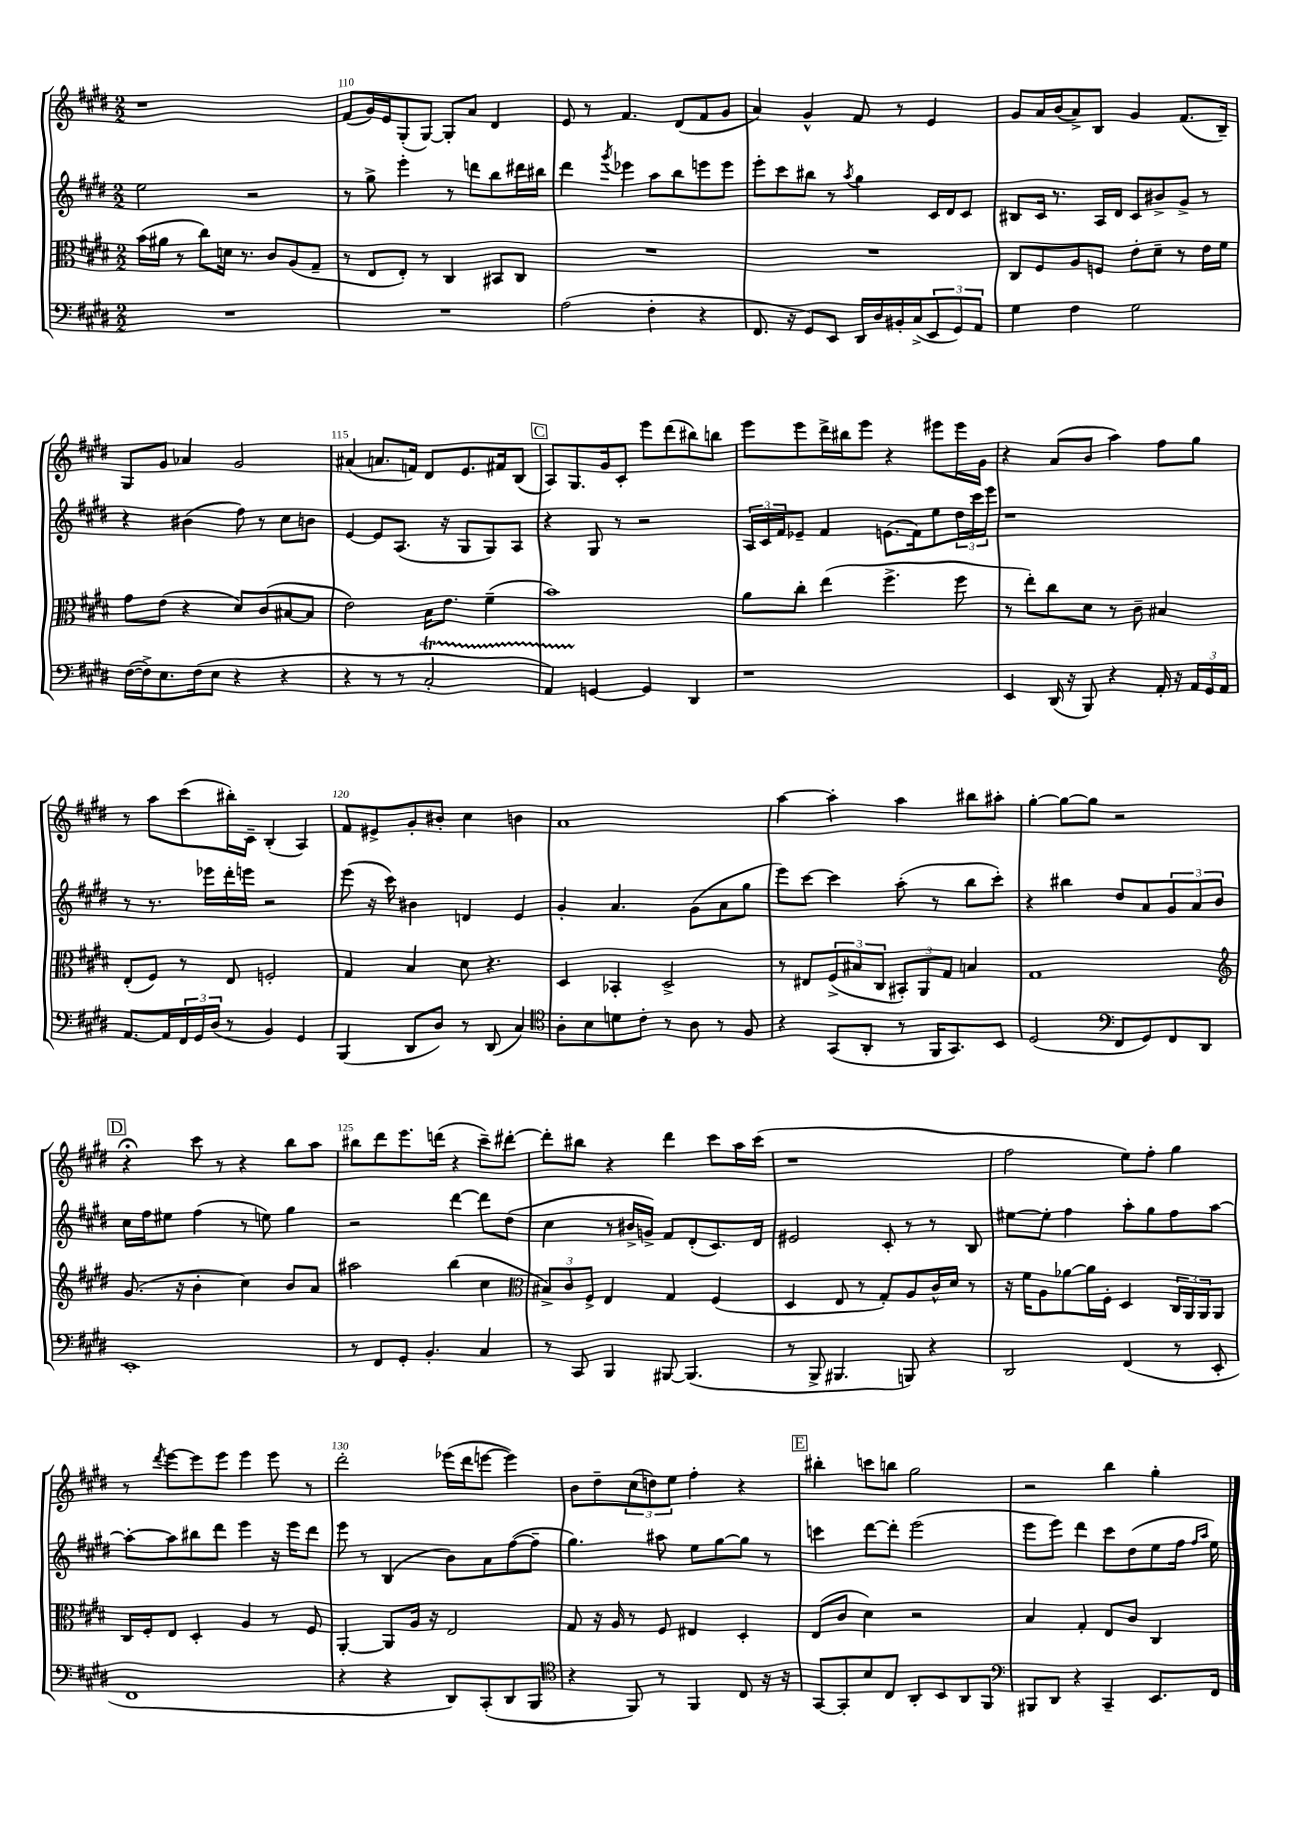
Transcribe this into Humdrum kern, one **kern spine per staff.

**kern	**kern	**kern	**kern
*staff4	*staff3	*staff2	*staff1
*clefF4	*clefC3	*clefG2	*clefG2
*k[f#c#g#d#]	*k[f#c#g#d#]	*k[f#c#g#d#]	*k[f#c#g#d#]
*M2/2	*M2/2	*M2/2	*M2/2
1r	(16b	2ee	1r
.	16a#	.	.
.	8r	.	.
.	8cc#)	.	.
.	16d	.	.
.	8.r	.	.
.	.	2r	.
.	8c#	.	.
.	(8A	.	.
.	8G#~	.	.
=	=	=	=
1r	8r	8r	(8f#
.	8E	8gg#^	16g#)
.	.	.	16e
.	8E')	4eee'	(8G#'
.	8r	.	[8G#)
.	4C#	8r	8G#']
.	.	8ddd	8a
.	8BB#	8bb	4d#
.	8C#	16ddd#	.
.	.	16bb#	.
=	=	=	=
(2A	1r	4ddd#	8e
.	.	.	8r
.	.	8qggg#	.
.	.	4eee-	4.f#
4F#'	.	8aa	.
.	.	8bb	(8d#
4r	.	8eee	8f#
.	.	8eee	8g#
=	=	=	=
8.FF#	1r	8eee'	4a)
.	.	8ccc#	.
16r	.	.	.
8GG#)	.	8bb#	4g#^^
8EE	.	8r	.
.	.	8qaa	.
16DD#	.	4gg#	8f#
16D#	.	.	.
16BB#'	.	.	8r
(16C#^	.	.	.
12EE	.	16c#	4e
.	.	16d#	.
12GG#)	.	.	.
.	.	8c#	.
12AA	.	.	.
=	=	=	=
4G#	8C#	8B#	8g#
.	8F#	16c#	16a
.	.	8.r	(16b
4F#	8A	.	8a^)
.	8F	16A	8B
.	.	16d#	.
2G#	8e'	8c#	4g#
.	8d#~	8b#^	.
.	8r	8g#^	(8.f#
.	16e	8r	.
.	16f#	.	16B~)
=	=	=	=
([16F#	8g#	4r	8G#
16F#^])	.	.	.
8.E	(8e	.	8g#
.	4r	(4b#	4a-
(16F#	.	.	.
8E	.	.	.
4r	8d#)	8ff#)	2g#
.	(8c#	8r	.
4r	[8B#	8cc#	.
.	8B#]	8b	.
=	=	=	=
4r	2e)	[4e	(4a#
8r	.	8e]	8.a
8r	.	(8.A	.
.	.	.	16f)
2C#'	16B	.	8d#
.	8.e	16r	.
.	.	8G#	8.e
.	(4f#~	8G#)	.
.	.	.	16f#
.	.	8A	(8B
=	=	=	=
4AA)	1b)	4r	8A)
.	.	.	8.G#
[4GG	.	8G#	.
.	.	.	16g#
.	.	8r	8c#'
4GG]	.	2r	8eee
.	.	.	(8ddd#
4DD#	.	.	8bb#)
.	.	.	8bb
=	=	=	=
1r	8a	24A	8eee
.	.	24c#	.
.	.	24f#	.
.	8cc#'	8e-~	8eee
.	(4ee	4f#	16ddd#^
.	.	.	16bb#
.	.	.	8eee
.	4.ff#^	(8.e	4r
.	.	16f#)	.
.	.	8ee	8eee#
.	8ff#	24dd#	16eee#
.	.	24ccc#	.
.	.	.	16g#
.	.	24eee	.
=	=	=	=
4EE	8r	1r	4r
.	8ee')	.	.
(16DD#	8cc#	.	(8a
16r	.	.	.
8BBB)	8d#	.	8b
4r	8r	.	4aa)
.	8c#~	.	.
16AA'	4B#	.	8ff#
16r	.	.	.
24AA	.	.	8gg#
24GG#	.	.	.
24AA	.	.	.
=	=	=	=
[8.AA	(8E'	8r	8r
.	8F#)	8.r	8aa
16AA]	.	.	.
24FF#	8r	.	(8ccc#
24GG#	.	.	.
.	.	16eee-	.
(24D#	.	.	.
8r	8E	16ddd#'	16bb#')
.	.	16eee	16c#~
4BB)	2F'	2r	(4B'
4GG#	.	.	4A)
=	=	=	=
(4BBB	4G#	(8eee	8f#
.	.	16r	8e#^
.	.	16ccc#)	.
8DD#	4B	4b#	8g#'
8D#)	.	.	8b#'
8r	8d#	4d	4cc#
(8DD#	4.r	.	.
4C#)	.	4e	4b
=	=	=	=
*clefC4	*	*	*
8A'	4D#	4g#'	1a
8B	.	.	.
8d	4BB-'	4.a	.
8c#'	.	.	.
8r	2D#^	.	.
8A	.	(8g#	.
8r	.	8a	.
8F#	.	8gg#	.
=	=	=	=
4r	8r	8eee)	[4aa
.	8E#	[8ccc#	.
(8GG#	(12F#^	4ccc#]	4aa']
.	12B#	.	.
8AA'	.	.	.
.	12C#	.	.
8r	12BB#')	(8aa'	4aa
.	12AA	.	.
16FF#	.	8r	.
.	12G#	.	.
8.GG#)	.	.	.
.	4B	8bb	8bb#
8BB	.	8ccc#')	8aa#'
=	=	=	=
(2D#	1G#	4r	[4gg#'
.	.	4bb#	8gg#_
.	.	.	8gg#]
*clefF4	*	*	*
8FF#	.	8dd#	2r
8GG#)	.	8a	.
8FF#	.	12g#	.
.	.	12a	.
8DD#	.	.	.
.	.	12b	.
=	=	=	=
*	*clefG2	*	*
1EE'	(8.g#	16cc#	4r;
.	.	16ff#	.
.	.	8ee#	.
.	16r	.	.
.	4b'	(4ff#	8ccc#
.	.	.	8r
.	4cc#)	8r	4r
.	.	8ee)	.
.	8b	4gg#	8bb
.	8a	.	8aa
=	=	=	=
8r	2aa#	2r	8bb#
8FF#	.	.	8ddd#
8GG#'	.	.	8.eee
4.BB'	.	.	.
.	.	.	(16ddd
.	(4bb	[4ddd#	4r
4C#	4cc#	8ddd#]	8ccc#~)
.	.	(8dd#	[8ddd#'
=	=	=	=
*	*clefC3	*	*
8r	12B#^)	4cc#	8ddd#']
.	12c#	.	.
8CC#	.	.	8bb#
.	12F#^	.	.
4BBB	4E	8r	4r
.	.	16b#^	.
.	.	16g^)	.
[8BBB#	4G#	8f#	4ddd#
(4.BBB#]	.	(8d#'	.
.	(4F#	8.c#)	8ccc#
.	.	.	16aa
.	.	16d#	(16ccc#
=	=	=	=
8r	4D#	2e#	1r
8BBB^	.	.	.
4.BBB#	8E	.	.
.	8r	.	.
.	8G#')	8c#'	.
8BBB)	8A	8r	.
4r	16c#^^	8r	.
.	16d#	.	.
.	8r	8B	.
=	=	=	=
2DD#	16r	[8ee#	2ff#
.	16f#	.	.
.	8A	8ee#']	.
.	[8a-	4ff#	.
.	16a-]	.	.
.	16F#'	.	.
(4FF#	4D#	8aa'	8ee)
.	.	8gg#	8ff#'
8r	24C#	8ff#	4gg#
.	24AA	.	.
.	24AA	.	.
8EE'	8AA	[8aa	.
=	=	=	=
1FF#	16C#	8aa'_	8r
.	16F#'	.	.
.	.	.	8qddd#
.	8E	8aa]	[8eee
.	4D#'	8bb#	8eee]
.	.	8ddd#	8eee
.	4A	4eee	4eee
.	8r	16r	8eee
.	.	16eee	.
.	8F#	8ddd#	8r
=	=	=	=
4r	[4AA'	8eee	2ddd#'
.	.	8r	.
4r	8AA]	(4B	.
.	16A	.	.
.	16r	.	.
8DD#)	2E	8b)	(16eee-
.	.	.	16ddd#
(8CC#'	.	8a	[8eee
8DD#	.	([8ff#	4eee])
8BBB	.	8ff#~]	.
=	=	=	=
*clefC4	*	*	*
4r	8G#	4.gg#)	8b
.	16r	.	8dd#~
.	16A	.	.
8FF#)	8r	.	(12cc#
.	.	.	12dd)
8r	8F#	8aa#	.
.	.	.	12ee
4FF#	4E#	8ee	4ff#'
.	.	[8gg#	.
8C#	4D#'	8gg#]	4r
16r	.	8r	.
16r	.	.	.
=	=	=	=
[8GG#	(8E	4ccc	4bb#'
8GG#']	8c#	.	.
8B	4d#)	[8ddd#	8ccc
8C#	.	8ddd#']	8bb
8AA'	2r	(2eee	2gg#
8BB	.	.	.
8AA	.	.	.
8FF#	.	.	.
=	=	=	=
*clefF4	*	*	*
8BBB#	4B	8eee	2r
8DD#	.	8eee)	.
4r	4G#'	4ddd#	.
4CC#~	8E	8ccc#	4bb
.	8c#	(8dd#	.
8.EE	4C#	8ee	4gg#'
.	.	16ff#	.
.	.	16qqff#	.
.	.	16qqaa	.
16FF#	.	16ee)	.
==	==	==	==
*-	*-	*-	*-
